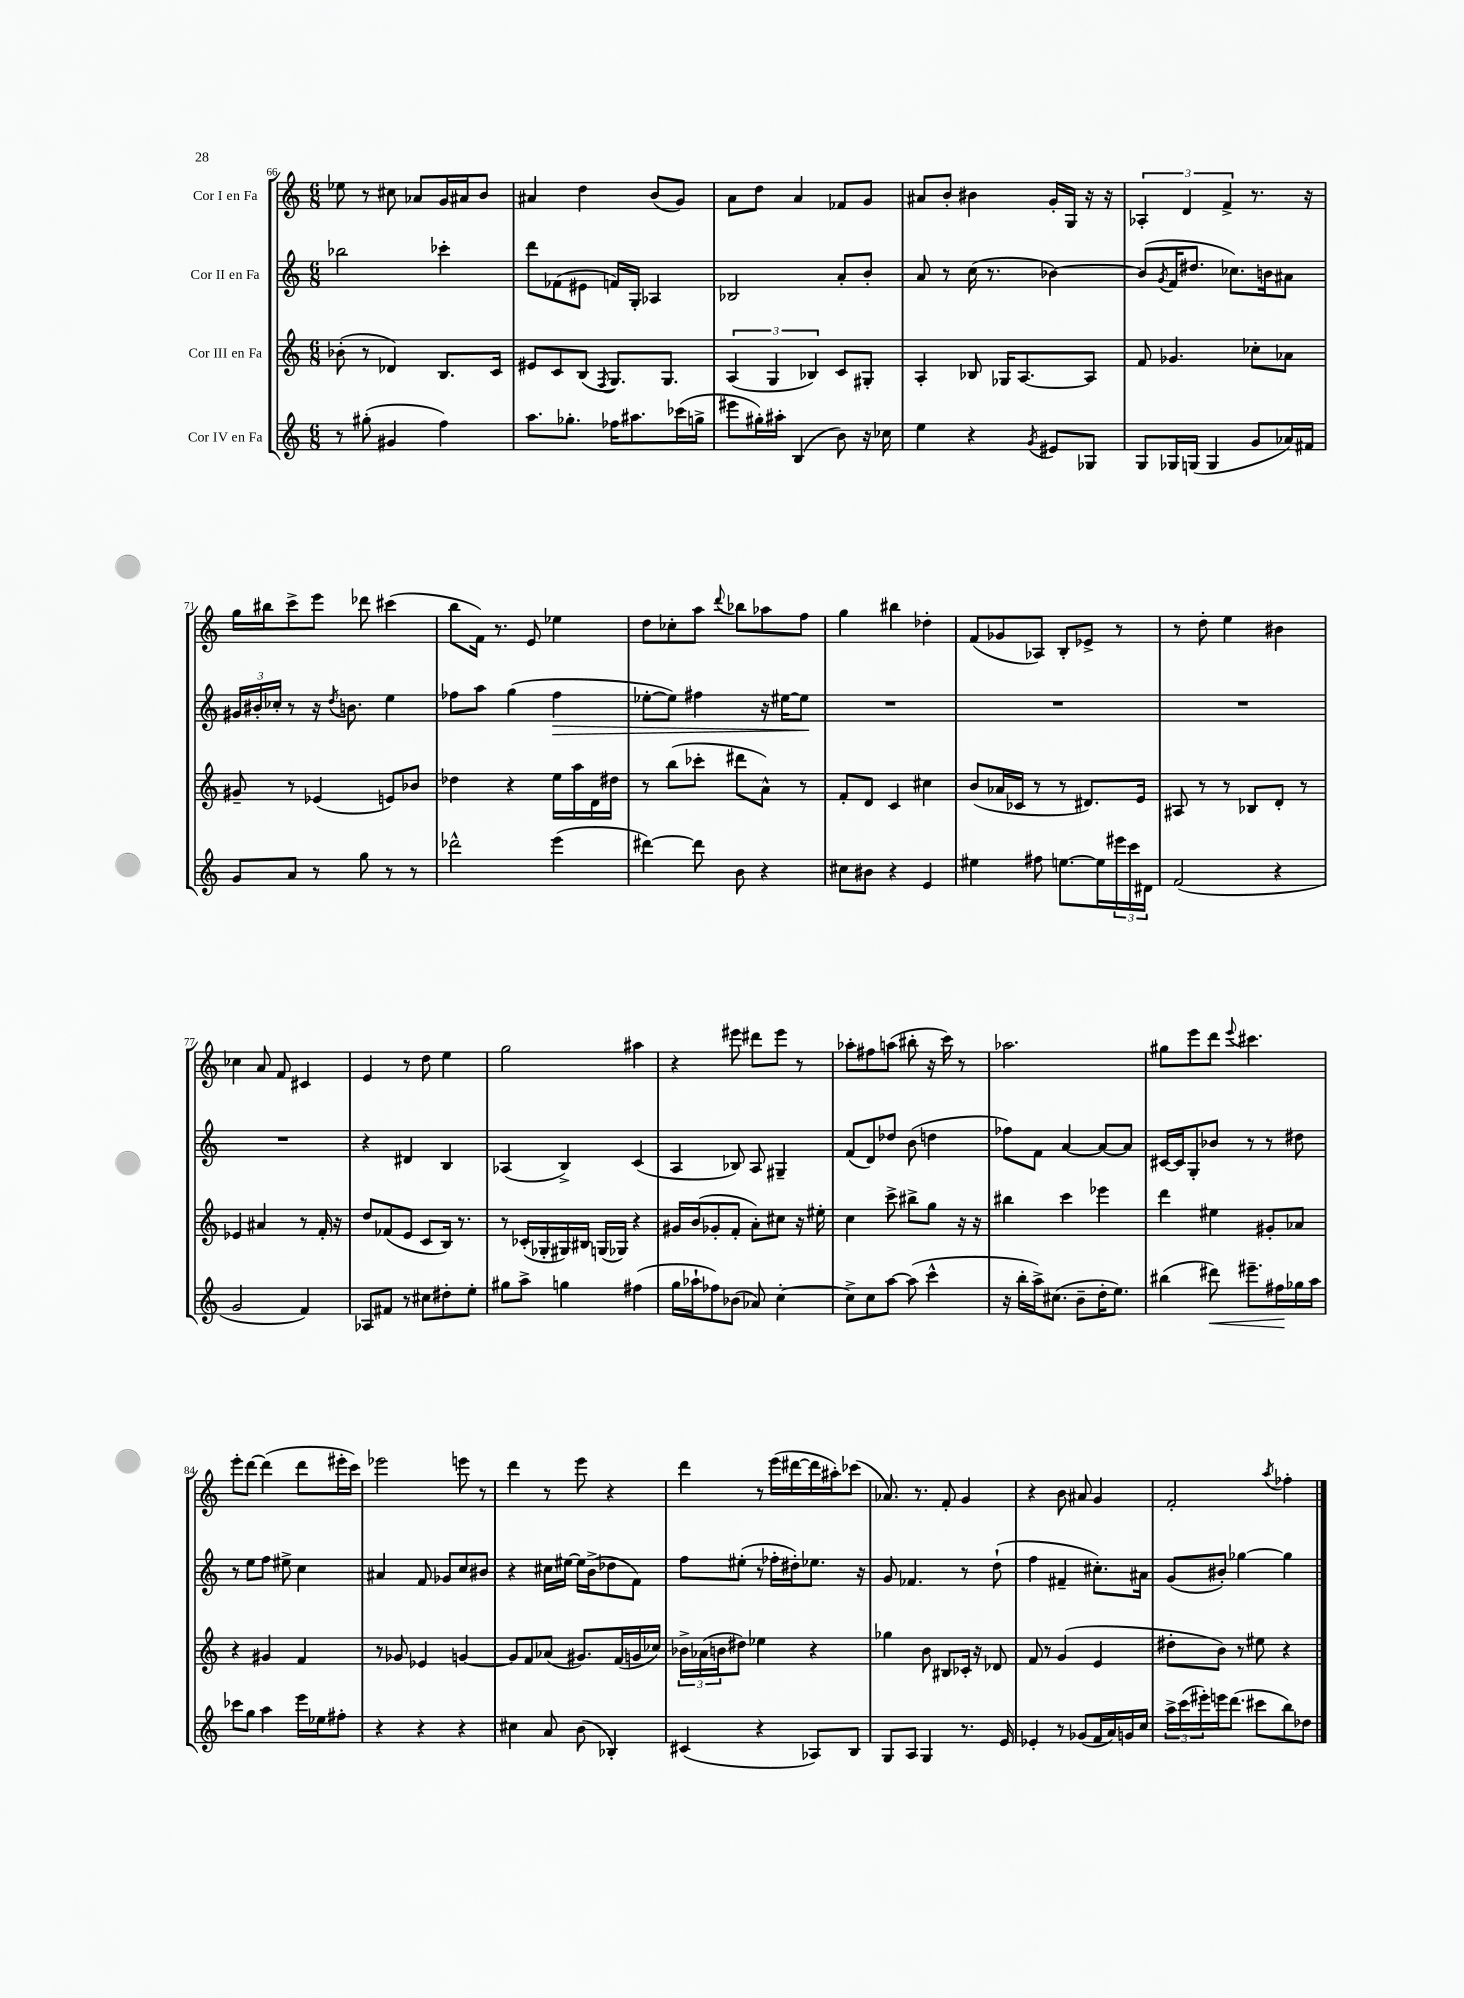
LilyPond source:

<<
\new StaffGroup <<
\new Staff = "s0" \with { instrumentName = "Cor I en Fa" } {
    \clef treble \key c \major \numericTimeSignature \time 6/8
    ees''8 r8 cis''8 aes'8 g'16 ais'16 b'8 |
    ais'4 d''4 b'8( g'8) |
    a'8 d''8 a'4 fes'8 g'8 |
    ais'8 b'8-. bis'4 g'16-. g16 r16 r16 |
    \tuplet 3/2 { aes4-. d'4 f'4-> } r8. r16 |
    g''16 bis''16 c'''8-> e'''8 des'''8 cis'''4( |
    b''8 f'16) r8. e'8 ees''4 |
    d''8 ces''8-. a''8 \appoggiatura { d'''8 } bes''8 aes''8 f''8 |
    g''4 bis''4 des''4-. |
    f'8( ges'8 aes8) b8-. ees'8-> r8 |
    r8 d''8-. e''4 bis'4 |
    ces''4 a'8 f'8 cis'4 |
    e'4 r8 d''8 e''4 |
    g''2 ais''4 |
    r4 eis'''8 dis'''8 eis'''8 r8 |
    aes''8-. fis''8 a''8( bis''8-. r16 c'''16) r8 |
    aes''2. |
    gis''8 e'''8 d'''8 \appoggiatura { e'''8 } cis'''4. |
    e'''8-. d'''8~ d'''4( d'''8 eis'''16-. c'''16) |
    ees'''2 e'''8 r8 |
    d'''4 r8 e'''8 r4 |
    d'''4 r8 e'''16( dis'''16~ dis'''16 ais''16-.) ces'''8( |
    aes'8.) r8. f'8-. g'4 |
    r4 b'8 ais'8 g'4 |
    f'2-. \acciaccatura { a''8 } fes''4-. \bar "|." |
}
\new Staff = "s1" \with { instrumentName = "Cor II en Fa" } {
    \clef treble \key c \major \numericTimeSignature \time 6/8
    bes''2 ces'''4-. |
    d'''8 fes'8( eis'8 f'16) g16-. aes4 |
    bes2 a'8-. b'8-. |
    a'8 r8 c''16( r8. bes'4~) |
    bes'8( \acciaccatura { g'8 } f'16 dis''8. ces''8.) b'16 ais'8 |
    \tuplet 3/2 { gis'16 bis'16-. ces''16-. } r8 r16 \acciaccatura { d''8 } b'8. e''4 |
    fes''8 a''8 g''4( fes''4\> |
    ees''8~-. ees''8) fis''4 r16 eis''16~ eis''8\! |
    R2. |
    R2. |
    R2. |
    R2. |
    r4 dis'4 b4 |
    aes4( b4->) c'4( |
    a4 bes8) a8 gis4-- |
    f'8( d'8) des''8 b'8( d''4 |
    fes''8) f'8 a'4~ a'8~ a'8 |
    cis'16~ cis'16 g8-. bes'8 r8 r8 dis''8 |
    r8 e''8 f''8 eis''8-> c''4 |
    ais'4 f'8 ges'8 c''8 bis'8 |
    r4 cis''16 eis''16~ eis''16 b'16->( des''8 f'8) |
    f''8 eis''8-.( r8 fes''16-. dis''16-.) ees''8. r16 |
    g'8 fes'4. r8 d''8-!( |
    f''4 fis'4-- cis''8.-.) ais'16 |
    g'8( bis'8-.) ges''4~ ges''4 \bar "|." |
}
\new Staff = "s2" \with { instrumentName = "Cor III en Fa" } {
    \clef treble \key c \major \numericTimeSignature \time 6/8
    bes'8-.( r8 des'4) b8. c'16 |
    eis'8 c'8 b8( \acciaccatura { f8 } g8.) g8. |
    \tuplet 3/2 { a4( g4 bes4) } c'8 gis8-. |
    a4-. bes8 ges16 a8.~ a8 |
    f'8 ges'4. ces''8-. aes'8 |
    gis'8-- r8 ees'4( e'8) bes'8 |
    des''4 r4 e''16 a''16 d'16 dis''16 |
    r8 b''8( ces'''8-. dis'''8 a'8-^) r8 |
    f'8-. d'8 c'4 cis''4 |
    b'8( aes'16 ces'16 r8 r8 dis'8.) e'16 |
    ais8 r8 r8 bes8 d'8-. r8 |
    ees'4 ais'4 r8 f'16-. r16 |
    d''8 fes'8( e'8 c'8 b16) r8. |
    r8 ces'16-.( ges16-. gis16) bis16 g16( ges16) r4 |
    gis'16 b'16( ges'8-. f'8-. a'8-.) cis''8 r16 eis''16-. |
    c''4 c'''8-> bis''8-> g''8 r16 r16 |
    bis''4 c'''4 ees'''4 |
    d'''4 eis''4 gis'8-. aes'8 |
    r4 gis'4 f'4 |
    r8 ges'8 ees'4 g'4~ |
    g'8 f'8 aes'8( gis'8.) f'16( g'16 ces''16) |
    \tuplet 3/2 { bes'16-> aes'16( b'16 } dis''8) ees''4 r4 |
    ges''4 b'8 bis8 ces'16-. r16 des'8 |
    f'8 r8 g'4( e'4 |
    dis''8-. b'8) r8 eis''8 r4 \bar "|." |
}
\new Staff = "s3" \with { instrumentName = "Cor IV en Fa" } {
    \clef treble \key c \major \numericTimeSignature \time 6/8
    r8 gis''8-.( gis'4 f''4) |
    a''8. ges''8.-. fes''16 ais''8. ces'''16( g''16-> |
    eis'''8 gis''16-.) ais''16-. b4( b'8) r16 ces''16 |
    e''4 r4 \acciaccatura { g'8 } eis'8 ges8 |
    g8 ges16 g16( g4 g'8 aes'16) fis'16 |
    g'8 a'8 r8 g''8 r8 r8 |
    des'''2-^ e'''4( |
    dis'''4~) dis'''8 b'8 r4 |
    cis''8 bis'8 r4 e'4 |
    eis''4 fis''8 e''8.~ e''16 \tuplet 3/2 { eis'''16 c'''16 dis'16 } |
    f'2( r4 |
    g'2 f'4) |
    aes8 fis'8 r8 cis''8 dis''8-. e''8-. |
    gis''8 a''8-> g''4 fis''4( |
    g''16 aes''16-! fes''8) bes'8( aes'8) c''4~-. |
    c''8-> c''8 a''8~ a''8( c'''4-^ |
    r16 b''16-. a''16->) cis''8.( b'8-- d''16-. e''8.) |
    bis''4( dis'''8\<) eis'''8.-- fis''16\! ges''16 a''16 |
    ces'''8 g''8 a''4 e'''16 ees''16 fis''8-. |
    r4 r4 r4 |
    cis''4 a'8 b'8( bes4-.) |
    cis'4( r4 aes8) b8 |
    g8 a8 g4 r8. e'16 |
    ees'4-. r8 ges'8( f'16 a'16) g'16 c''16 |
    \tuplet 3/2 { a''16-> c'''16( eis'''16-.) } e'''16 d'''8.( cis'''8 b''8) des''8 \bar "|." |
}
>>
>>
\layout { \context { \Score currentBarNumber = #66 } }
